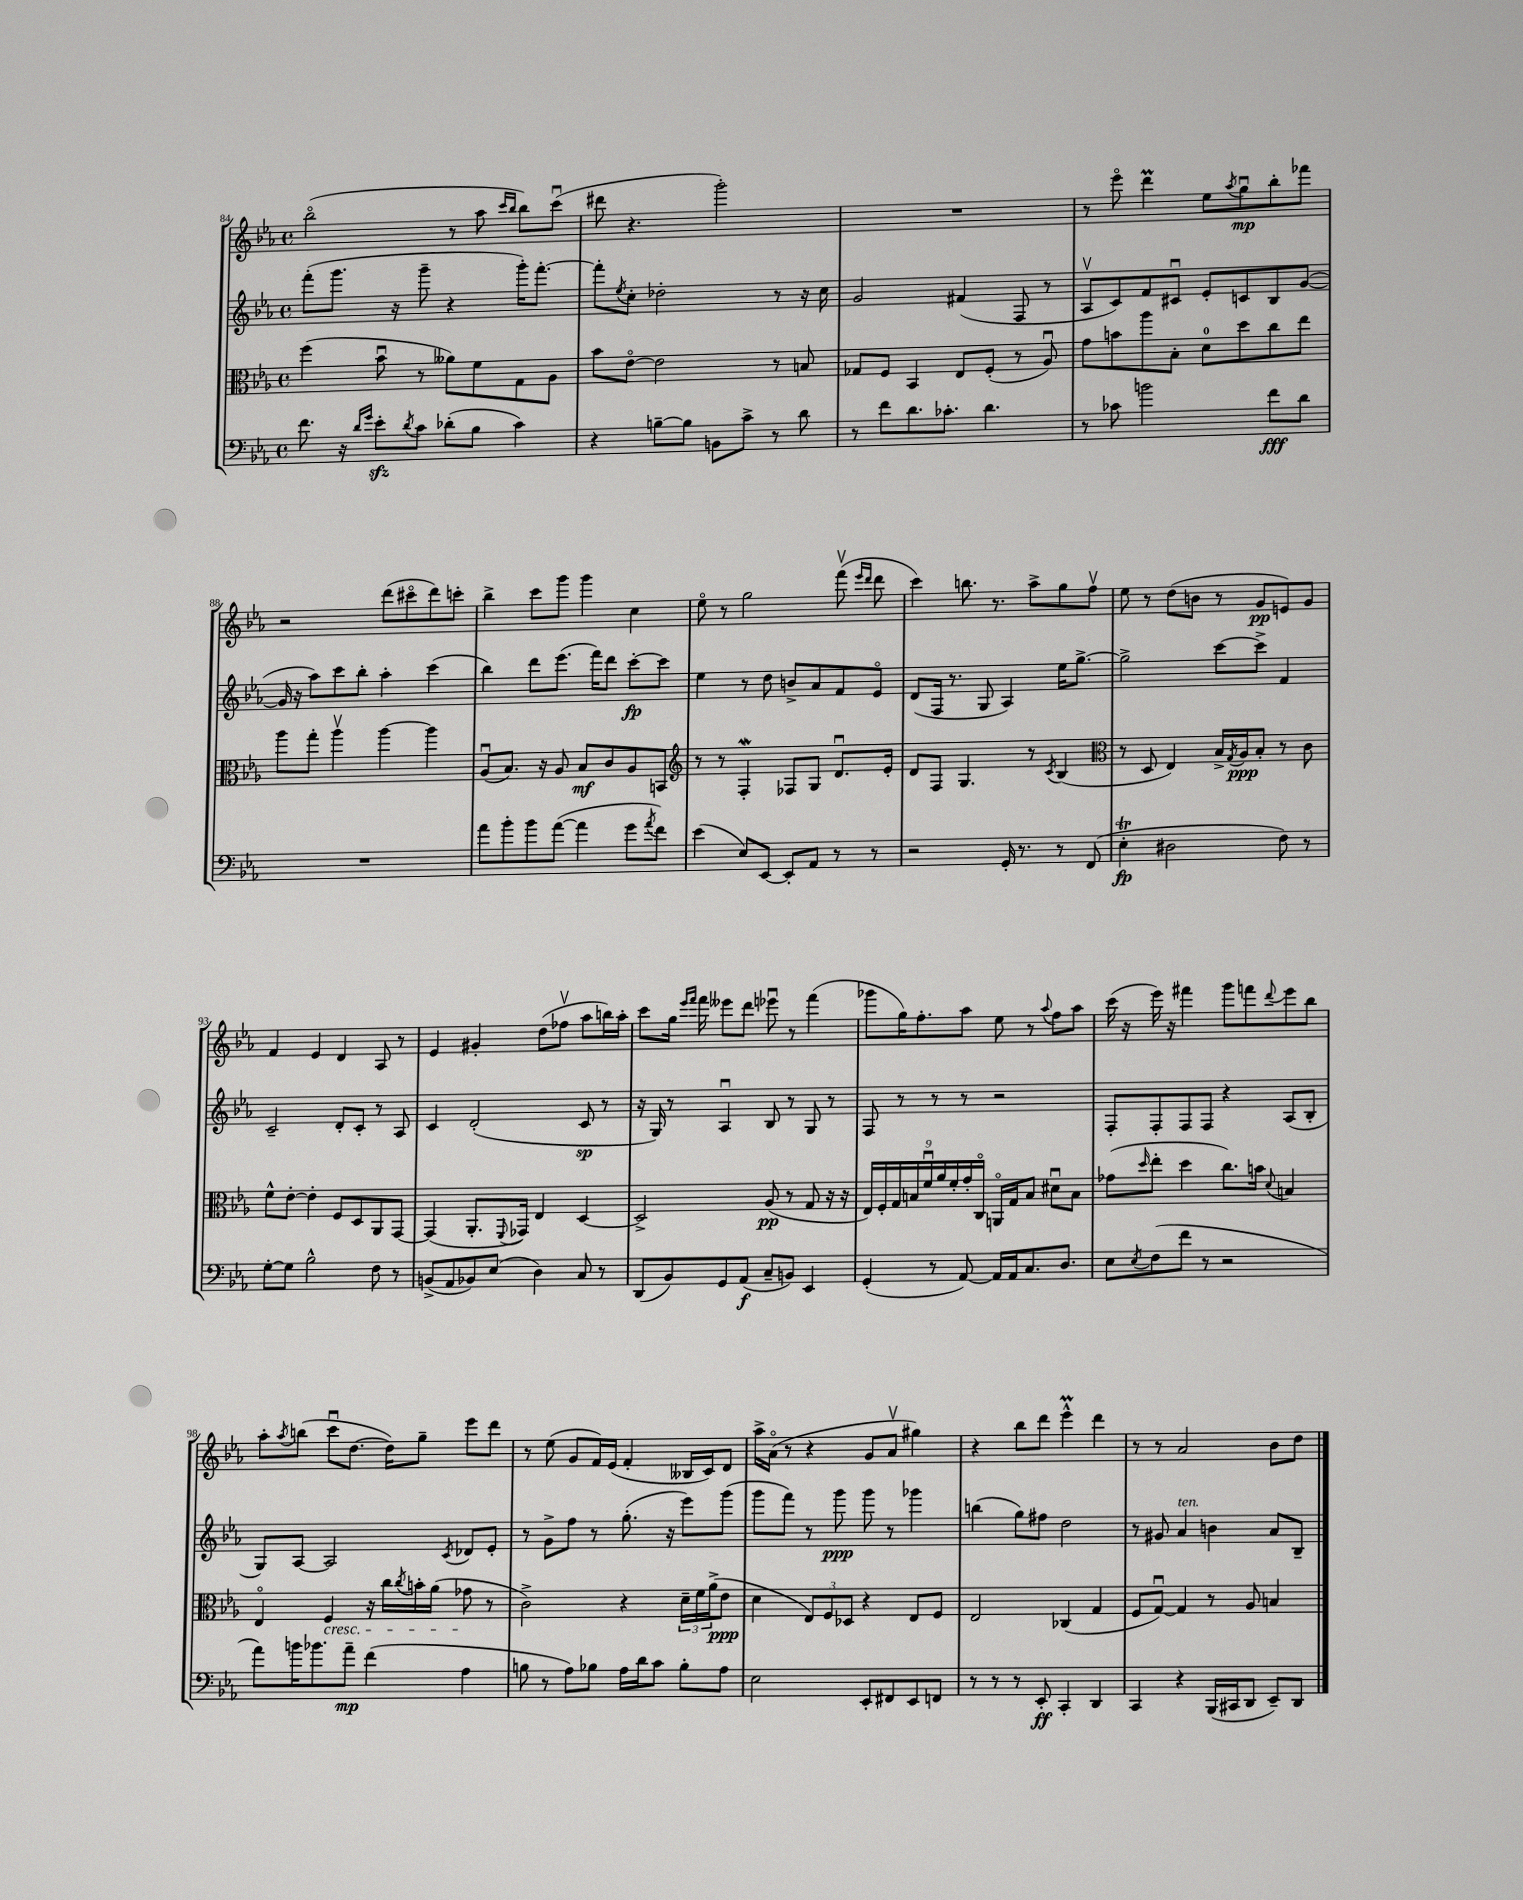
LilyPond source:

<<
\new StaffGroup <<
\new Staff = "s0" {
    \clef treble \key ees \major \defaultTimeSignature \time 4/4
    bes''2\flageolet( r8 aes''8 \grace { c'''16 bes''16 } bes''8) c'''8\downbow( |
    dis'''8 r4. g'''2-.) |
    R1 |
    r8 ees'''8\flageolet d'''4\prall ees''8 \acciaccatura { aes''8 } g''8\downbow\mp bes''8-. fes'''8 |
    r2 d'''8( cis'''8\flageolet d'''8) c'''8-. |
    bes''4-> c'''8 g'''8 g'''4 c''4 |
    ees''8\flageolet r8 g''2 f'''8\upbow( \grace { ees'''16 d'''16 } d'''8 |
    c'''4) b''8. r8. aes''8-> g''8 f''8\upbow |
    ees''8 r8 d''8( b'8 r8 g'8\pp e'8) g'8 |
    f'4 ees'4 d'4 aes8 r8 |
    ees'4 gis'4-. d''8( fes''8\upbow aes''8 b''16) aes''16-. |
    c'''8 g''16 \grace { ees'''16 f'''16 } f'''16 eeses'''8 d'''8 ees'''8\downbow r8 f'''4( |
    ges'''8 g''16) f''8.-. aes''8 ees''8 r8 \appoggiatura { aes''8 } f''8 aes''8 |
    c'''16( r16 ees'''16) r16 fis'''4 g'''8 f'''8 \appoggiatura { d'''8 } ees'''8 bes''8 |
    aes''8-. \acciaccatura { aes''8 } b''8( c'''8\downbow d''8.~ d''16) g''8-- ees'''8 d'''8 |
    r8 ees''8( g'8 f'16) ees'16( f'4-. beses16 c'16) d'8 |
    aes''16-> aes'16\flageolet( r8 r4 g'8 aes'8\upbow gis''4) |
    r4 bes''8 d'''8 ees'''4-^\prall d'''4 |
    r8 r8 aes'2 bes'8 d''8 \bar "|." |
}
\new Staff = "s1" {
    \clef treble \key ees \major \defaultTimeSignature \time 4/4
    f'''8-.( g'''8. r16 g'''8-- r4 g'''16-.) f'''8.~-. |
    f'''8-. \acciaccatura { ees''8 } c''8-. des''2-. r8 r16 c''16 |
    g'2 fis'4( f8 r8 |
    aes8\upbow c'8) f'8 cis'8\downbow ees'8-. c'8 bes8 g'8~( |
    g'16 r16 aes''8) c'''8 bes''8-. aes''4-. c'''4( |
    bes''4) d'''8 ees'''8.( f'''16) d'''8 c'''8~-.\fp c'''8 |
    ees''4 r8 d''8 b'8-> aes'8 f'8 ees'8\flageolet |
    d'8( f16 r8. g8 aes4) ees''16 g''8.~-> |
    g''2-> c'''8~ c'''8-> f'4 |
    c'2-- d'8-. c'8-. r8 aes8 |
    c'4 d'2-.( c'8\sp r8 |
    r16 g16) r8 aes4\downbow bes8 r8 g8 r8 |
    f8 r8 r8 r8 r2 |
    f8-. f8-. f8 f8 r4 aes8( bes8-. |
    g8) aes8~ aes2 \acciaccatura { c'8 } des'8 ees'8-. |
    r8 g'8-> f''8 r8 g''8.-.( r16 ees'''8) g'''8( |
    g'''8 f'''8) r8 g'''8\ppp g'''8 r8 ges'''4 |
    b''4( g''8) fis''8 d''2 |
    r8 gis'8 aes'4^\markup { \italic "ten." } b'4 aes'8 bes8-- \bar "|." |
}
\new Staff = "s2" {
    \clef alto \key ees \major \defaultTimeSignature \time 4/4
    f''4( bes'8\downbow r8 aeses'8) f'8 g8 aes8 |
    bes'8 ees'8~\flageolet ees'2 r8 b8 |
    ges8 f8 bes,4 ees8 f8-.( r8 aes8\downbow) |
    g'8 b'8 aes''8 bes8-. d'8-0 d''8 c''8 ees''8 |
    aes''8 g''8-. aes''4\upbow aes''4~ aes''4 |
    aes8\downbow( bes8.) r16 aes8 bes8\mf c'8 aes8 b,8 |
    \clef treble r8 r8 f4-.\mordent fes8 g8 d'8.\downbow ees'16-. |
    d'8 f8 g4. r8 \acciaccatura { c'8 } bes4( |
    \clef alto r8 d8 ees4) bes16-> \acciaccatura { g8 } aes16\ppp bes8-. r8 c'8 |
    f'8-^ ees'8~-. ees'4-. f8 d8 aes,8 g,8~ |
    g,4( aes,8.-. \appoggiatura { f,8 } ges,16) ees4 d4~ |
    d2-> aes8\pp( r8 g8 r16 r16 |
    \tuplet 9/8 { ees16) f16-. g16 b16 f'16\downbow aes'16 f'16-. g'16-. c16\flageolet } a,16\flageolet g16 b8 dis'8\downbow b8 |
    ges'8( \grace { d''16 } ees''8-. d''4 c''8.) b'16 \appoggiatura { d'8 } b4 |
    ees4\flageolet f4\cresc r16 c''16 \acciaccatura { c''8 } b'16-. aes'16( ges'8\! r8 |
    c'2->) r4 \tuplet 3/2 { d'16-- f'16 aes'16->( } ees'8\ppp |
    d'4 \tuplet 3/2 { ees8) f8 des8 } r4 ees8 f8 |
    ees2 ces4( g4 |
    f8 g8~\downbow) g4 r8 aes8 b4 \bar "|." |
}
\new Staff = "s3" {
    \clef bass \key ees \major \defaultTimeSignature \time 4/4
    f'8. r16 \grace { d'16 g'16 } ees'8-.\sfz \acciaccatura { d'8 } c'8 des'8-.( bes8 c'4) |
    r4 b8~-- b8 b,8 c'8-> r8 d'8 |
    r8 f'8 d'8. ces'8.-. d'4. |
    r8 ces'8 b'2 f'8\fff d'8 |
    R1 |
    aes'8 bes'8-. bes'8 aes'8~( aes'4 g'8 \acciaccatura { aes'8 } f'8) |
    ees'4( ees8) ees,8~ ees,8-. aes,8 r8 r8 |
    r2 g,16-. r8. r8 f,8( |
    ees4-.\trill\fp dis2 f8) r8 |
    g8~-. g8 bes2-^ f8 r8 |
    b,8->( aes,8 bes,8) ees8( d4) c8 r8 |
    d,8( bes,8) g,8 aes,8\f( c8-- b,8) ees,4 |
    g,4-.( r8 aes,8~) aes,16 aes,16 c8. d8. |
    ees8 \acciaccatura { ees8 } f8( f'8 r8 r2 |
    aes'8) b'16 bes'8. aes'8--\mp f'4( aes4 |
    b8 r8 aes8) bes8 aes16 d'16 c'8 bes8-. aes8 |
    ees2 ees,8-. fis,8 ees,8 f,8 |
    r8 r8 r8 ees,8-.\ff c,4-. d,4 |
    c,4 r4 bes,,16( cis,16 d,8 ees,8--) d,8 \bar "|." |
}
>>
>>
\layout { \context { \Score currentBarNumber = #84 } }
